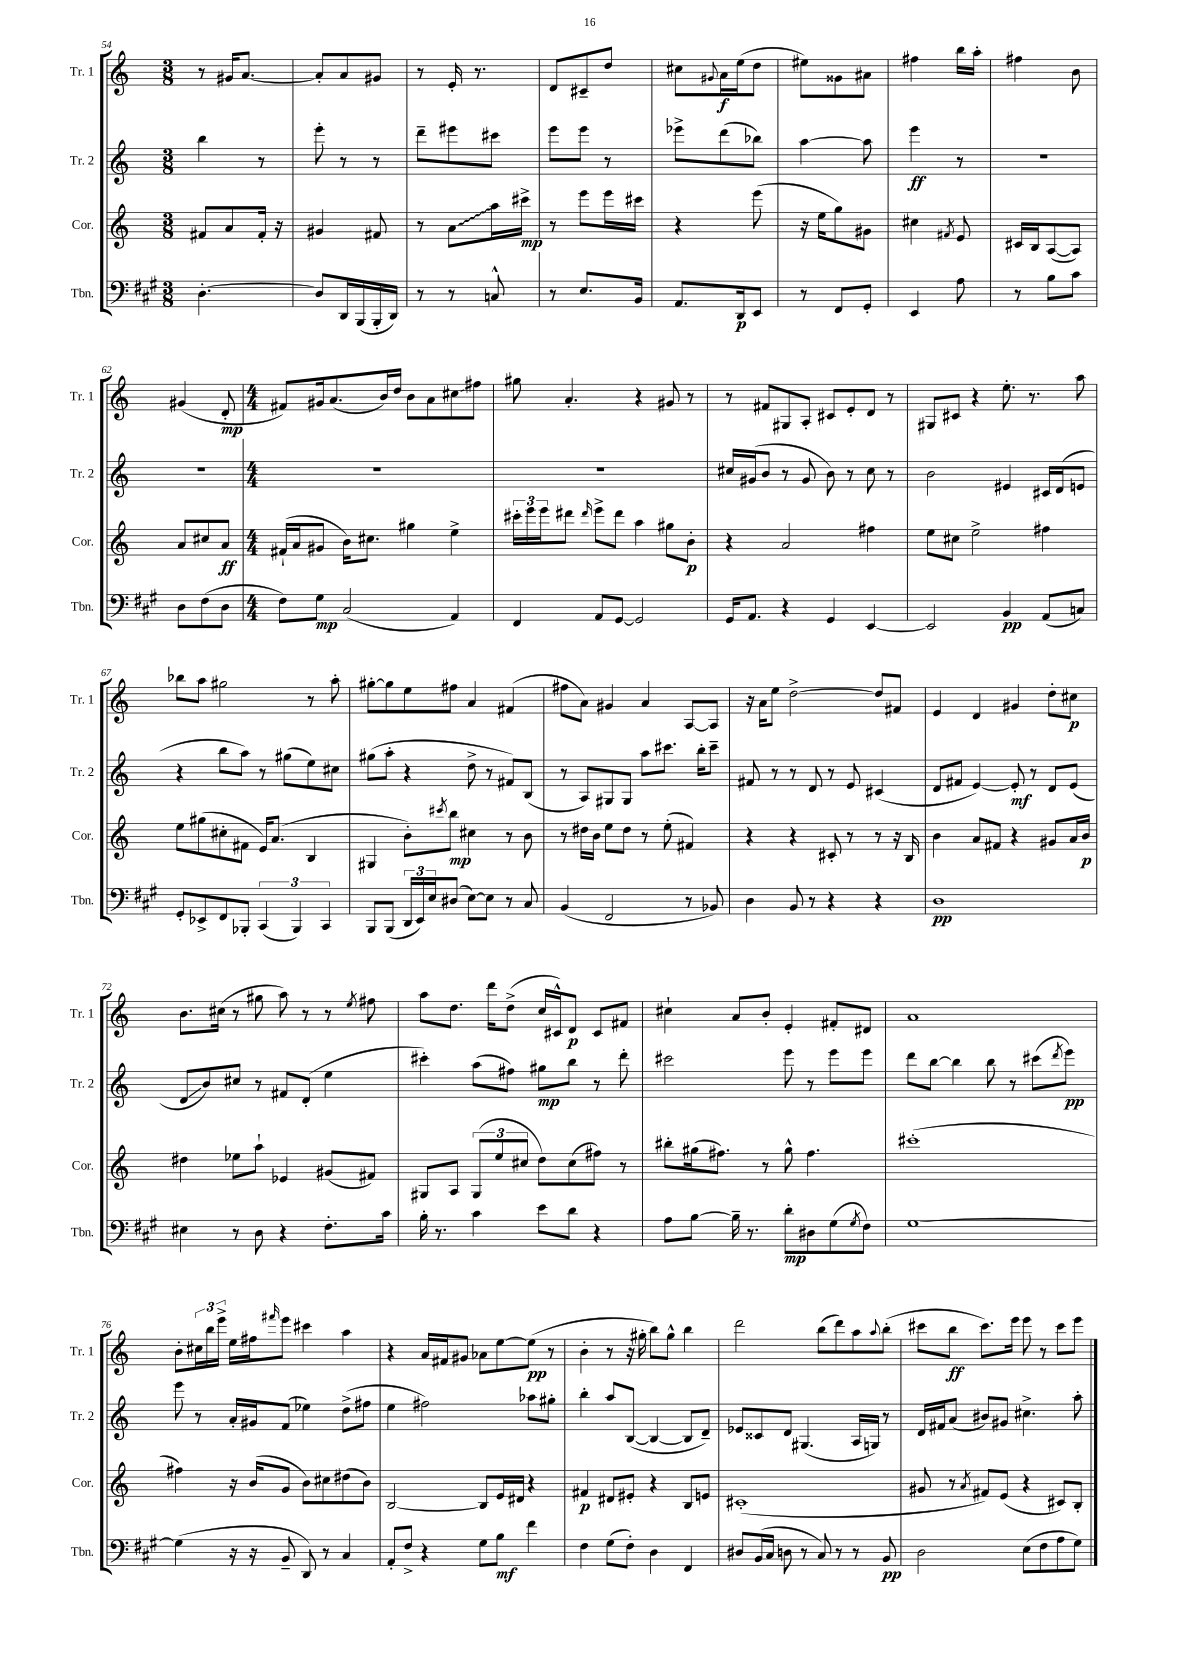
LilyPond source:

<<
\new StaffGroup <<
\new Staff = "s0" \with { instrumentName = "Tr. 1" shortInstrumentName = "Tr. 1" } {
    \clef treble \key c \major \numericTimeSignature \time 3/8
    r8 gis'16 a'8.~ |
    a'8-. a'8 gis'8 |
    r8 e'16-. r8. |
    d'8 cis'8-- d''8 |
    cis''8 \appoggiatura { gis'8 } a'16\f e''16( d''8 |
    eis''8) gisis'8 ais'8 |
    fis''4 b''16 a''16-. |
    fis''4 b'8 |
    gis'4( d'8-.\mp |
    \numericTimeSignature \time 4/4 fis'8) gis'16 a'8.( b'16) d''16 b'8 a'8 cis''8\glissando fis''8 |
    gis''8 a'4.-. r4 gis'8 r8 |
    r8 fis'8 gis8 a8-. cis'8 e'8-. d'8 r8 |
    gis8 cis'8 r4 e''8.-. r8. a''8 |
    bes''8 a''8 gis''2 r8 a''8-. |
    gis''8~-. gis''8 e''8 fis''8 a'4 fis'4( |
    fis''8 a'8) gis'4 a'4 a8~ a8 |
    r16 a'16 e''8 d''2~-> d''8 fis'8 |
    e'4 d'4 gis'4 d''8-. cis''8\p |
    b'8. cis''16( r8 gis''8 a''8) r8 r8 \acciaccatura { e''8 } fis''8 |
    a''8 d''8. d'''16 d''8->( c''16 cis'16-^) d'8\p cis'8 fis'8 |
    cis''4-! a'8 b'8-. e'4-. fis'8-. dis'8 |
    a'1 |
    b'8-. \tuplet 3/2 { cis''16 b''16 e'''16-> } e''16 fis''16 \grace { fis'''16 } e'''8 cis'''4 a''4 |
    r4 a'16 fis'16 gis'8 aes'8 e''8~ e''8\pp( r8 |
    b'4-. r8 r16 gis''16-. b''8) gis''8-^ b''4 |
    d'''2 b''8( d'''8) a''8 \appoggiatura { a''8 } b''8-.( |
    cis'''8 b''8\ff cis'''8.) e'''16 e'''8 r8 cis'''8 e'''8 \bar "|." |
}
\new Staff = "s1" \with { instrumentName = "Tr. 2" shortInstrumentName = "Tr. 2" } {
    \clef treble \key c \major \numericTimeSignature \time 3/8
    b''4 r8 |
    e'''8-. r8 r8 |
    d'''8-- eis'''8 cis'''8 |
    e'''8 e'''8 r8 |
    ees'''8-> d'''8( bes''8) |
    a''4~ a''8 |
    e'''4\ff r8 |
    R4. |
    R4. |
    \numericTimeSignature \time 4/4 R1 |
    R1 |
    cis''16 gis'16( b'8 r8 gis'8 b'8) r8 cis''8 r8 |
    b'2 eis'4 cis'16 d'16( e'8 |
    r4 b''8 a''8) r8 gis''8( e''8) cis''8 |
    gis''8( a''8-. r4 d''8-> r8 fis'8) b8( |
    r8 a8) gis8 gis8 a''8 cis'''8. b''16-. cis'''8-- |
    fis'8 r8 r8 d'8 r8 e'8 cis'4( |
    d'8 fis'8 e'4~) e'8-.\mf r8 d'8 e'8( |
    d'8\glissando b'8) cis''8 r8 fis'8 d'8-.( e''4 |
    cis'''4-.) a''8( fis''8) gis''8\mp b''8 r8 d'''8-. |
    cis'''2 e'''8 r8 e'''8 e'''8 |
    d'''8 b''8~ b''4 b''8 r8 cis'''8( \acciaccatura { d'''8 } e'''8\pp) |
    e'''8 r8 a'16-. gis'16 f'8( ees''4) d''8->( fis''8 |
    e''4 fis''2) aes''8 gis''8-. |
    b''4-. a''8 b8~( b4~ b8 d'8--) |
    ees'8 cisis'8 d'8 gis4.( a16 g16) r8 |
    d'16 fis'16 a'8( bis'8) gis'8 cis''4.-> a''8-. \bar "|." |
}
\new Staff = "s2" \with { instrumentName = "Cor." shortInstrumentName = "Cor." } {
    \clef treble \key c \major \numericTimeSignature \time 3/8
    fis'8 a'8 fis'16-. r16 |
    gis'4 fis'8 |
    r8 \once \override Glissando.style = #'zigzag a'8\glissando a''16 cis'''16->\mp |
    r8 e'''8 e'''16 cis'''16 |
    r4 e'''8( |
    r16 e''16 g''8) gis'8 |
    cis''4 \acciaccatura { fis'8 } e'8 |
    cis'16 b16 a8~( a8) |
    a'8 cis''8 a'8\ff |
    \numericTimeSignature \time 4/4 fis'16-!( a'16 gis'8 b'16) cis''8. gis''4 e''4-> |
    \tuplet 3/2 { cis'''16-. e'''16 e'''16 } dis'''8 \grace { dis'''16 } e'''8-> dis'''8 a''4 gis''8 b'8-.\p |
    r4 a'2 fis''4 |
    e''8 cis''8 e''2-> fis''4 |
    e''8 gis''8( cis''8-. fis'8 e'16) a'8.( b4 |
    gis4 b'8-.) \acciaccatura { cis'''8 } b''8\mp cis''4 r8 b'8 |
    r8 dis''16 b'16 e''8 dis''8 r8 e''8-.( fis'4) |
    r4 r4 cis'8-. r8 r8 r16 b16 |
    b'4 a'8 fis'8 r4 gis'8 a'16 b'16\p |
    dis''4 ees''8 a''8-! ees'4 gis'8( fis'8) |
    gis8 a8 \tuplet 3/2 { gis8( e''8 cis''8 } d''8) cis''8( fis''8) r8 |
    bis''8-. gis''16( fis''8.) r8 gis''8-^ fis''4. |
    cis'''1-.( |
    fis''4) r16 b'16( g'8 b'8) cis''8 dis''8( b'8) |
    b2~ b8 e'16 dis'16 r4 |
    fis'4\p dis'8 eis'8-. r4 b8 e'8 |
    cis'1-.( |
    gis'8 r8 \acciaccatura { a'8 } fis'8) e'8( r4 cis'8) b8-. \bar "|." |
}
\new Staff = "s3" \with { instrumentName = "Tbn." shortInstrumentName = "Tbn." } {
    \clef bass \key a \major \numericTimeSignature \time 3/8
    d4.~-. |
    d8 d,16 b,,16( b,,16-. d,16) |
    r8 r8 c8-^ |
    r8 e8. b,16 |
    a,8. d,16\p e,8 |
    r8 fis,8 gis,8-. |
    e,4 a8 |
    r8 b8 cis'8 |
    d8 fis8( d8 |
    \numericTimeSignature \time 4/4 fis8) gis8\mp cis2( a,4) |
    fis,4 a,8 gis,8~ gis,2 |
    gis,16 a,8. r4 gis,4 e,4~ |
    e,2 b,4\pp a,8( c8) |
    gis,8-. ees,8-> fis,8 bes,,8-. \tuplet 3/2 { cis,4( bes,,4) cis,4 } |
    b,,8 b,,8( \tuplet 3/2 { d,16 e,16) e16 } dis8( e8~) e8 r8 cis8 |
    b,4( fis,2 r8 bes,8) |
    d4 b,8 r8 r4 r4 |
    d1\pp |
    eis4 r8 d8 r4 fis8.-. cis'16 |
    b16-. r8. cis'4 e'8 d'8 r4 |
    a8 b8~ b16-- r8. d'8-.\mp dis8 gis8( \acciaccatura { gis8 } fis8) |
    gis1~ |
    gis4( r16 r16 b,8-- d,8) r8 cis4 |
    a,8-. fis8-> r4 gis8 b8\mf fis'4 |
    fis4 gis8( fis8-.) d4 fis,4 |
    dis8 b,16( cis16 d8 r8 cis8) r8 r8 b,8\pp |
    d2 e8( fis8 a8 gis8) \bar "|." |
}
>>
>>
\layout { \context { \Score currentBarNumber = #54 } }
